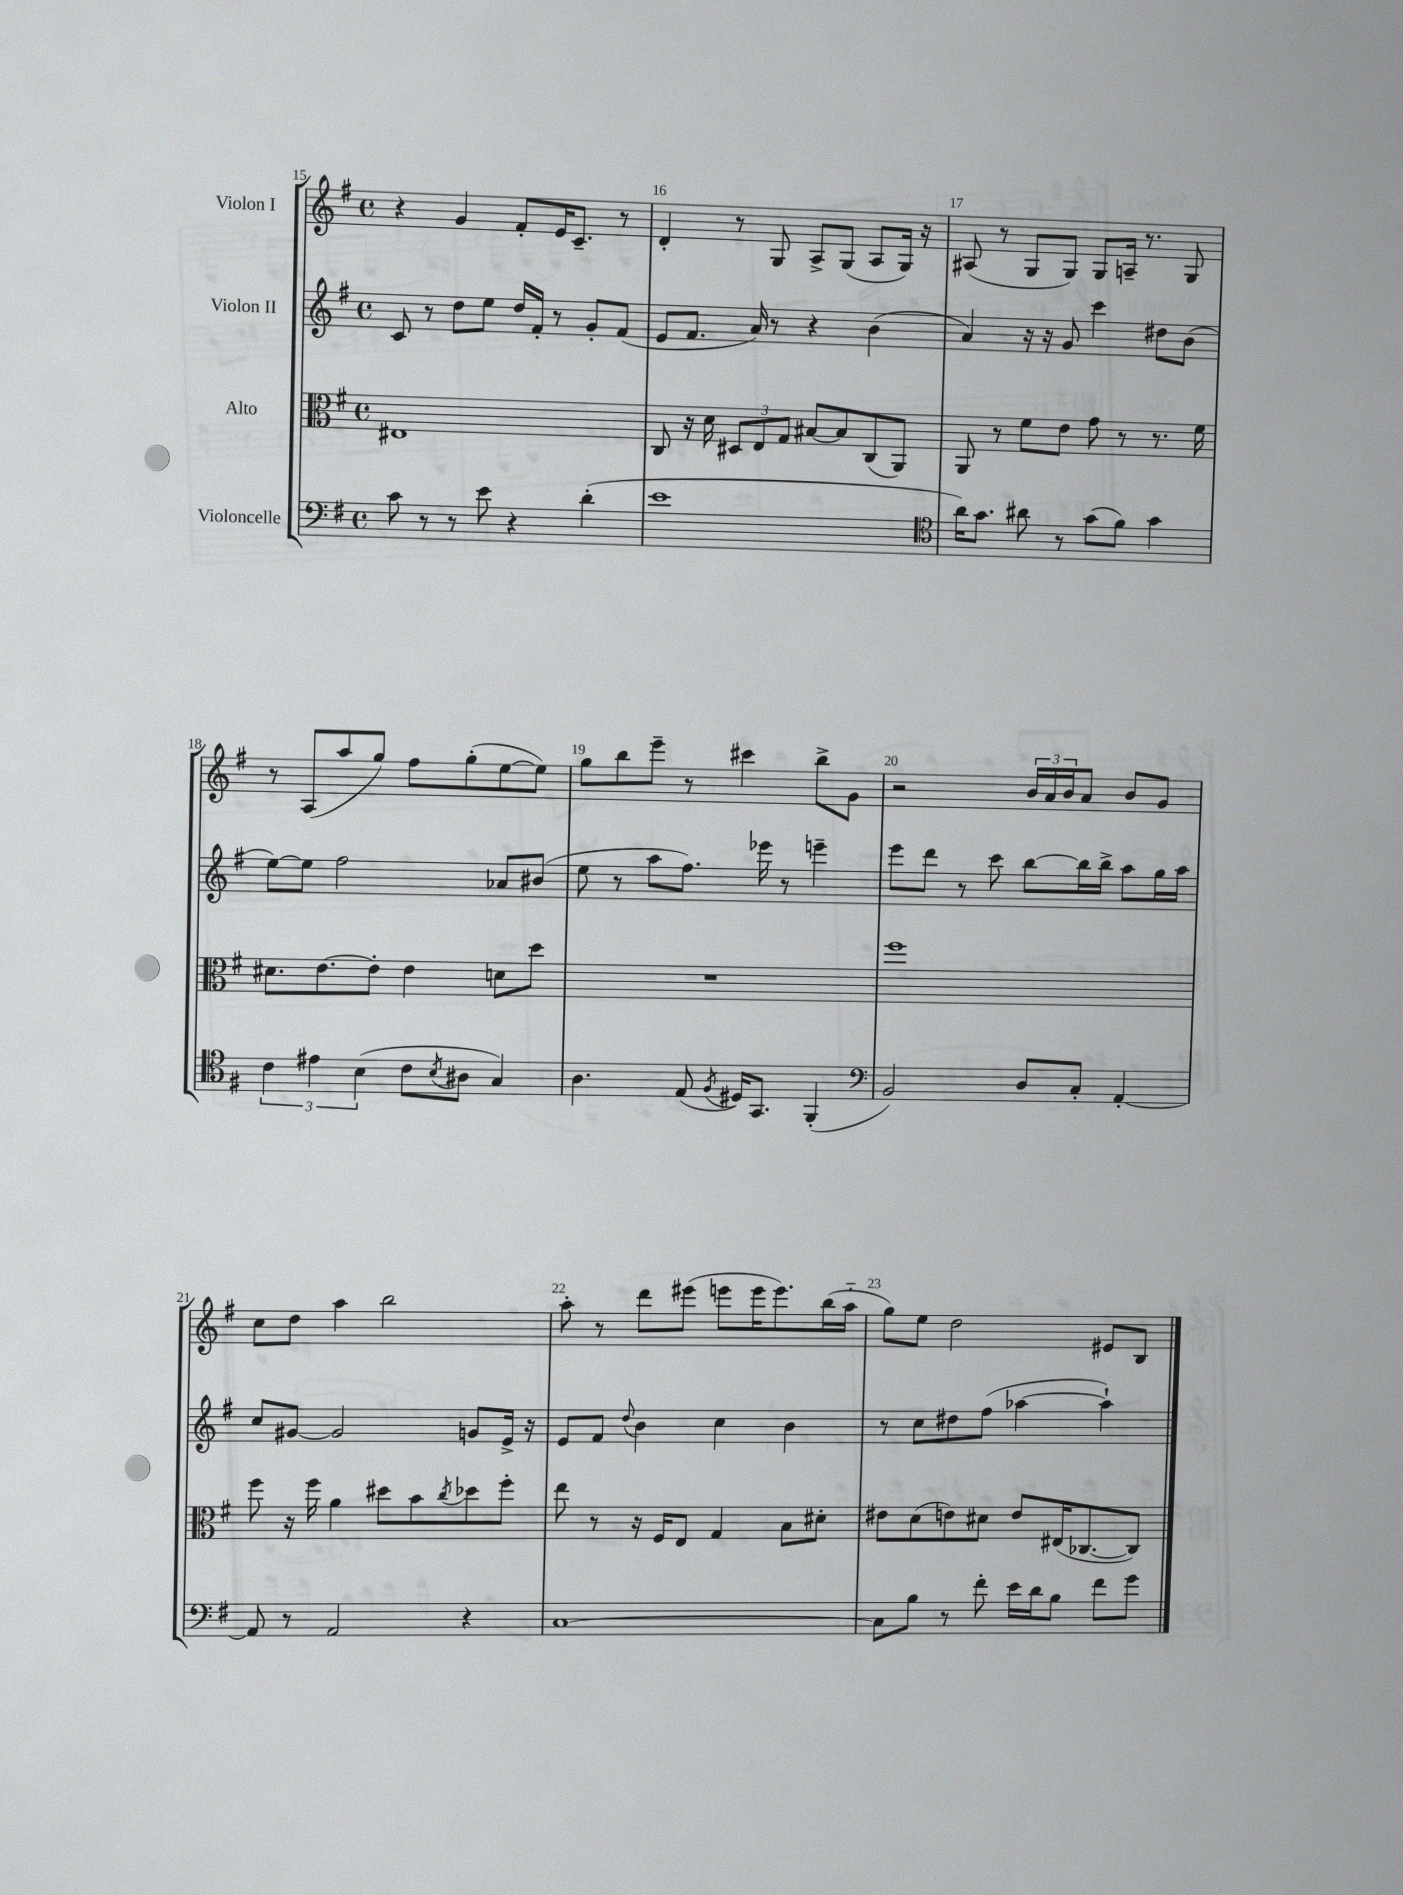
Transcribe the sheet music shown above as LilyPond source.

<<
\new StaffGroup <<
\new Staff = "s0" \with { instrumentName = "Violon I" } {
    \clef treble \key g \major \defaultTimeSignature \time 4/4
    r4 g'4 fis'8-. e'16 c'8.-- r8 |
    d'4-. r8 g8 a8-> g8( a8 g16) r16 |
    ais8( r8 g8 g8) g8 a16-- r8. g8 |
    r8 a8( a''8 g''8) fis''8 g''8-.( e''8~ e''8) |
    g''8 b''8 e'''8-- r8 cis'''4 b''8-> g'8 |
    r2 \tuplet 3/2 { b'16 a'16 b'16 } a'8 b'8 g'8 |
    c''8 d''8 a''4 b''2 |
    a''8-. r8 d'''8 eis'''8( e'''8 e'''16 e'''8.) b''16( a''16-_ |
    g''8) e''8 d''2 eis'8 b8 \bar "|." |
}
\new Staff = "s1" \with { instrumentName = "Violon II" } {
    \clef treble \key g \major \defaultTimeSignature \time 4/4
    c'8 r8 d''8 e''8 d''16 fis'16-. r8 g'8-. fis'8( |
    e'8 fis'8. a'16) r8 r4 b'4( |
    a'4) r16 r16 g'8 c'''4 dis''8 b'8( |
    e''8~) e''8 fis''2 aes'8 bis'8( |
    e''8 r8 a''8 fis''8.) ees'''16 r8 e'''4-- |
    e'''8 d'''8 r8 c'''8 b''8~ b''16 b''16-> a''8 g''16 a''16 |
    c''8 gis'8~ gis'2 g'8 e'16-> r16 |
    e'8 fis'8 \appoggiatura { d''8 } b'4 c''4 b'4 |
    r8 c''8 dis''8 fis''8( aes''4~ aes''4-!) \bar "|." |
}
\new Staff = "s2" \with { instrumentName = "Alto" } {
    \clef alto \key g \major \defaultTimeSignature \time 4/4
    eis1 |
    c8 r16 d'16 \tuplet 3/2 { dis8 e8 g8 } bis8~ bis8 c8( a,8) |
    a,8 r8 fis'8 e'8 g'8 r8 r8. fis'16 |
    dis'8. e'8.~ e'8-. e'4 d'8 d''8 |
    R1 |
    fis''1 |
    fis''8 r16 fis''16 a'4 dis''8 b'8 \acciaccatura { c''8 } des''8 fis''8-. |
    e''8 r8 r16 fis16 e8 g4 b8 dis'8-. |
    eis'8 d'8( e'8) dis'8 e'8 eis16( ces8.~ ces8) \bar "|." |
}
\new Staff = "s3" \with { instrumentName = "Violoncelle" } {
    \clef bass \key g \major \defaultTimeSignature \time 4/4
    c'8 r8 r8 e'8 r4 d'4-.( |
    e'1 |
    \clef tenor a'16) g'8. ais'8 r8 g'8( fis'8) g'4 |
    \tuplet 3/2 { c'4 eis'4 b4( } c'8 \acciaccatura { b8 } ais8 g4) |
    a4. e8( \acciaccatura { fis8 } dis16) g,8. fis,4-.( |
    \clef bass b,2) d8 c8-. a,4~-. |
    a,8 r8 a,2 r4 |
    c1~ |
    c8 b8 r8 fis'8-. e'16 d'16 b8 fis'8 g'8 \bar "|." |
}
>>
>>
\layout { \context { \Score currentBarNumber = #15 \override BarNumber.break-visibility = ##(#f #t #t) barNumberVisibility = #all-bar-numbers-visible } }
